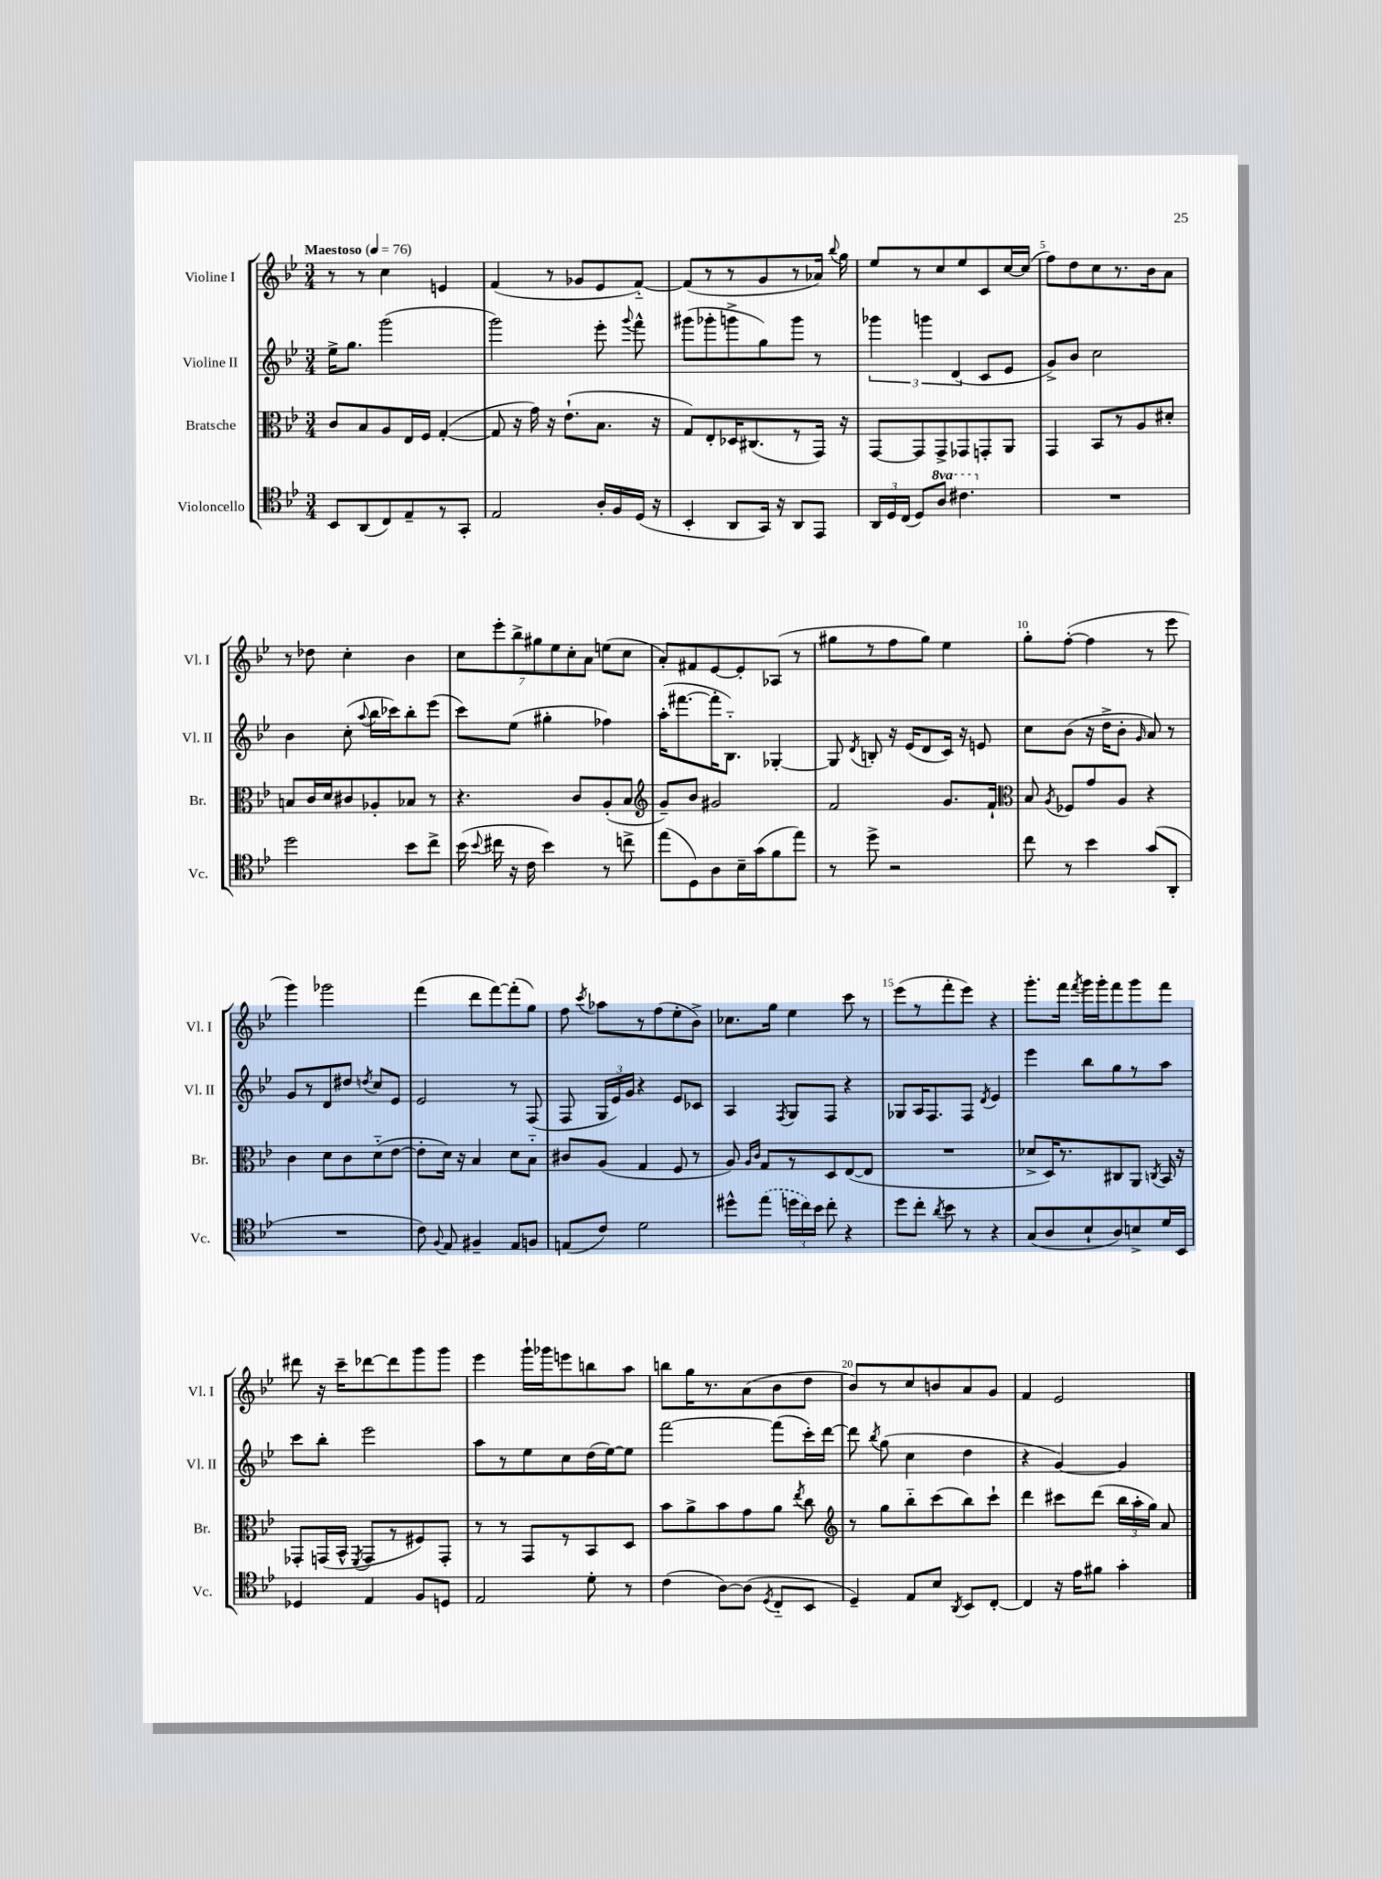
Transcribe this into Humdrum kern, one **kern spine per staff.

**kern	**kern	**kern	**kern
*staff4	*staff3	*staff2	*staff1
*clefC4	*clefC3	*clefG2	*clefG2
*k[b-e-]	*k[b-e-]	*k[b-e-]	*k[b-e-]
*M3/4	*M3/4	*M3/4	*M3/4
*MM76	*MM76	*MM76	*MM76
8BB-	8c	16ee-^	8r
.	.	8.gg	.
(8AA	8B-	.	8r
8C)	8A	(2ggg	4cc
8E-~	16E-	.	.
.	16F	.	.
8r	([4G'	.	4e
8GG'	.	.	.
=	=	=	=
2E-	8G]	2ggg)	(4f
.	16r	.	.
.	16g)	.	.
.	16r	.	8r
.	(8.e-`	.	.
.	.	.	8g-
16A'	8.B-	8eee-'	8e-
16F	.	.	.
.	.	8qqggg	.
(16D	.	8fff^^	[8f'~)
16r	16r	.	.
=	=	=	=
4BB-'	8G)	(8ggg#	(8f]
.	8E-'	8ggg-'	8r
8AA	16D-	8ggg^	8r
.	(8.C#	.	.
16GG)	.	8gg)	8g
16r	.	.	.
8AA	8r	8ggg	8r
8EE-	16GG)	8r	16a-)
.	.	.	8qqbb-
.	16r	.	16gg
=	=	=	=
24AA	[8GG	6ggg-	8ee-
24D	.	.	.
(24C	.	.	.
8D)	8GG]	.	8r
.	.	6ggg	.
8a	8GG^	.	8cc
.	.	(6d	.
4.cc#	8GG-	.	8ee-
.	8GG'	8c	8c
.	8AA	8e-	[16cc
.	.	.	(16cc]
=	=	=	=
2.r	4GG	8g^)	8ff)
.	.	8b-	8dd
.	8BB-	2cc	8cc
.	8r	.	8.r
.	8A	.	.
.	.	.	16b-
.	8d#'	.	8a
=	=	=	=
2dd	8B	4b-	8r
.	16c	.	8dd-
.	16d	.	.
.	8c#	(8cc'	4cc'
.	.	8qqaa	.
.	8A-'	16bb-	.
.	.	16ccc-)	.
8b-	8B-	8bb-'	4b-
8cc^	8r	(8eee-	.
=	=	=	=
(16b-	4.r	8ccc)	14cc
8qqb-	.	.	.
16cc#	.	.	.
.	.	.	14eee-'
16r	.	(8ee-	.
.	.	.	14bb-^
16c	.	.	.
.	.	.	14gg#
4b-)	.	4gg#'	.
.	.	.	14ee-
.	.	.	14cc'
.	8c	.	.
.	.	.	14a
8r	(8A'	4ff-)	(8ee
8cc^	8B-	.	8cc
=	=	=	=
*	*clefG2	*	*
(8ee-	8g~)	(16aa'	8a')
.	.	[8.fff#	.
8D)	8b-	.	8f#
8A	2g#	16fff#']	[8e-
.	.	8.B-'~)	.
16B-~	.	.	8e-']
(16g	.	.	.
8f	.	[4G-'	(8A-
8ee-)	.	.	8r
=	=	=	=
8r	2f	8G-]	8gg#
.	.	8qd	.
8dd^	.	8B'	8r
2r	.	16r	8ff
.	.	(16e-	.
.	.	8d	8gg#)
.	8.g	16c)	4ee-
.	.	16r	.
.	.	8e	.
.	16f`	.	.
=	=	=	=
*	*clefC3	*	*
8cc	8B-	8cc	8gg'
.	8qA	.	.
8r	8F-	(8b-	([8ff'
4b-	8g	16r	4ff]
.	.	16dd^	.
.	8A	8b-'	.
.	.	16qqg	.
(8g	4r	8a)	8r
8AA'	.	8r	8eee-
=	=	=	=
2.r	4c	8g	4ggg)
.	.	8r	.
.	8d	8d	2ggg-
.	8c	8dd#	.
.	.	8qdd	.
.	(8d'~	8cc	.
.	[8e-	8e-	.
=	=	=	=
8c)	8e-']	2e-	(4fff
8qqF	.	.	.
8E-	16d)	.	.
.	16r	.	.
4F#~	4B-	.	8ddd
.	.	.	[8fff)
8E-	8d	8r	(8fff']
8F	8B-'~	(8F	8gg)
=	=	=	=
(8E	8c#	8F	8ff
.	.	.	8qccc
8c)	(8A	24G	8aa-
.	.	24e-)	.
.	.	24g	.
2d	4G	4r	8r
.	.	.	(8ff
.	8F	8e-	8ee-'
.	8r	8c-	8b-^)
=	=	=	=
8dd#^^	8A)	4A	8.cc-
.	16qqA	.	.
.	16qqc	.	.
(8ee-	8G	.	.
.	.	.	16gg
.	.	8qF	.
24dd	8r	8G	4ee-
24cc)	.	.	.
24b-	.	.	.
8cc'	8D	8F	.
4r	([8E-	4r	8ccc
.	8E-]	.	8r
=	=	=	=
8dd	2.r	8G-	(8eee-
8cc'	.	16A	8r
.	.	8.F	.
8qa	.	.	.
8b-	.	.	8fff'
8r	.	8F	8eee-)
.	.	8qd	.
4r	.	4e-	4r
=	=	=	=
(8G	8d-^	4eee-	8.ggg'
8A	16D)	.	.
.	8.r	.	16fff
.	.	.	8qfff
8B-`	.	8bb-	16ggg
.	.	.	16ggg'
8A)	8C#	8gg	8fff
8B^	8AA	8r	8ggg
.	8qC	.	.
16d	16BB-	8aa	8fff
16BB-	16r	.	.
=	=	=	=
4D-	8GG-'	8ccc	8ddd#
.	(16GG	8bb-'	16r
.	16BB-^^	.	16ccc~
.	8qFF	.	.
4E-	8GG	2eee-	[8ddd-
.	8r	.	8ddd-]
8F	8F#)	.	8ggg
8D	8GG'	.	8ggg
=	=	=	=
2E-	8r	8aa	4eee-
.	8r	8r	.
.	8GG	8ee-	16ggg`
.	.	.	16ggg-
.	8r	8cc	8eee
8d'	8BB-	(16dd	8bb
.	.	[16ee-)	.
8r	8D	8ee-]	8aa
=	=	=	=
(4c	8b-	[2fff	8bb
.	8a^	.	16gg
.	.	.	8.r
[8A)	8b-	.	.
(8A]	8g	.	(8a
8qD	.	.	.
8C'~	8a	(8fff]	8b-
.	8qee-	.	.
8BB-	8cc	16ccc')	8dd
.	.	[16ddd	.
=	=	=	=
*	*clefG2	*	*
4D~)	8r	8ddd]	8b-)
.	.	8qbb-	.
.	8gg	(8gg	8r
8E-	8bb-'~	4cc	8cc
8B-	(8ccc	.	8b
8qAA	.	.	.
8BB-	8bb-)	4dd	8a
[8C'	8ccc`	.	8g
=	=	=	=
4C]	4ddd	4r	4f
16r	8ccc#	[4g)	2e-
16e-	.	.	.
8f#	(8ddd	.	.
4g'	24bb-	4g]	.
.	24aa'	.	.
.	24gg)	.	.
.	8a	.	.
==	==	==	==
*-	*-	*-	*-
